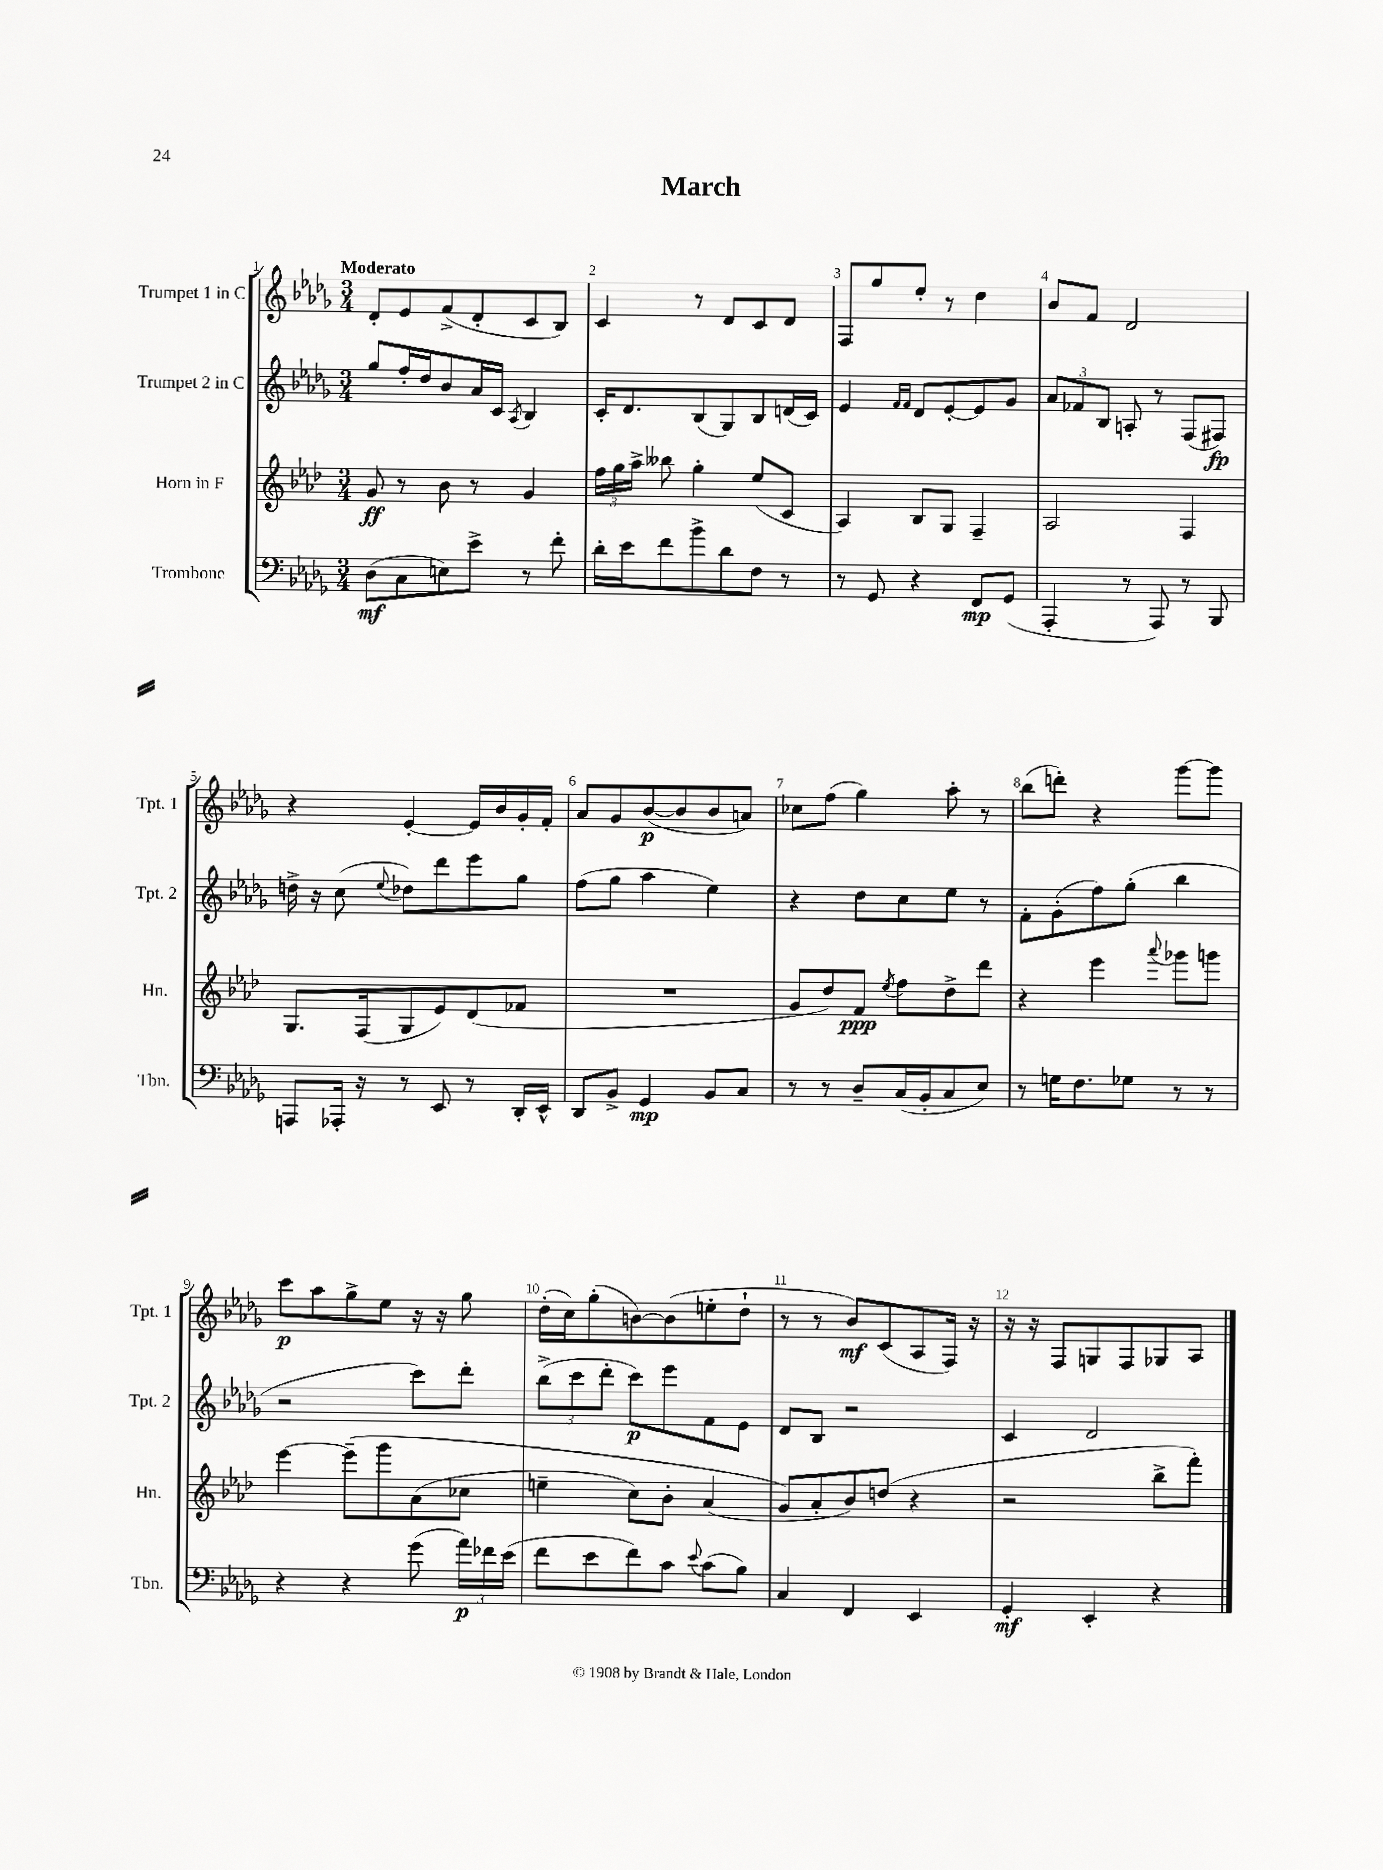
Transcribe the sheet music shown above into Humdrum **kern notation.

**kern	**kern	**kern	**kern
*staff4	*staff3	*staff2	*staff1
*clefF4	*clefG2	*clefG2	*clefG2
*k[b-e-a-d-g-]	*k[b-e-a-d-]	*k[b-e-a-d-g-]	*k[b-e-a-d-g-]
*M3/4	*M3/4	*M3/4	*M3/4
(8D-	8g	8gg-	8d-'
8C	8r	16ff'	8e-
.	.	16dd-	.
8E)	8b-	8b-	(8f^
8e-^	8r	16a-	8d-'
.	.	16c	.
.	.	8qA-	.
8r	4g	4B-	8c
8f'	.	.	8B-)
=	=	=	=
16d-'	24ff	16c'	4c
.	24gg	.	.
16e-	.	8.d-	.
.	24aa-^	.	.
8f	8bb--	.	.
8b-^	4gg'	(8B-	8r
8d-	.	8G-)	8d-
8F	(8ee-	8B-	8c
8r	8c	(16d	8d-
.	.	16c)	.
=	=	=	=
8r	4A-)	4e-	8F
8GG-	.	.	8gg-
.	.	16qqf	.
.	.	16qqf	.
4r	8B-	8d-	8ee-'
.	8G	[8e-'	8r
8FF	4F~	8e-]	4dd-
(8GG-	.	8g-	.
=	=	=	=
4AAA-'	2A-	12a-	8b-
.	.	12f-	.
.	.	.	8f
.	.	12B-	.
8r	.	8A'	2d-
8AAA-)	.	8r	.
8r	4F	(8F	.
8BBB-	.	8F#)	.
=	=	=	=
8AAA	8.G	16dd^	4r
.	.	16r	.
16AAA-'	.	(8cc	.
16r	(16F	.	.
.	.	8qqee-	.
8r	8G	8dd-)	[4e-'
8EE-	8e-)	8ddd-	.
8r	(8d-	8eee-	16e-]
.	.	.	16b-
16DD-'	8f-	8gg-	16g-'
16EE-^^	.	.	16f'
=	=	=	=
8DD-	2.r	(8ff	8a-
8BB-^	.	8gg-	8g-
4GG-	.	4aa-	([8b-
.	.	.	8b-]
8BB-	.	4ee-)	8b-
8C	.	.	8a)
=	=	=	=
8r	8g	4r	8cc-
8r	8dd-)	.	(8ff
8D-~	8f	8dd-	4gg-)
.	8qee-	.	.
(16C	8ff	8cc	.
16BB-'	.	.	.
8C	8dd-^	8ee-	8aa-'
8E-)	8ddd-	8r	8r
=	=	=	=
8r	4r	8f'	(8bb-
16G	.	(8g-'	8ddd')
8.F	.	.	.
.	4eee-	8ff)	4r
8G-	.	(8gg-'	.
.	8qqaaa-	.	.
8r	8ggg-	4bb-	[8ggg-
8r	8ggg	.	8ggg-]
=	=	=	=
4r	[4eee-	2r	8ccc
.	.	.	8aa-
4r	&(8eee-~]	.	8gg-^
.	8ggg	.	8ee-
(8g-	(8a-	8ccc)	16r
.	.	.	16r
24a-)	8cc-	8ddd-'	8gg-
24f-	.	.	.
(24e-	.	.	.
=	=	=	=
8f	4ee~	(12bb-^	(16dd-'
.	.	.	16cc)
.	.	12ccc	.
8e-	.	.	(8gg-'
.	.	12ddd-'	.
8f)	8cc)	8ccc)	[8b)
8c	8b-'	8eee-	(8b]
8qqe-	.	.	.
(8c	(4a-	8f	8ee'
8B-)	.	8e-	8dd-`
=	=	=	=
4C	8g&)	8d-	8r
.	8a-'	8B-	8r
4FF	8b-)	2r	8b-)
.	(8dd	.	(8c
4EE-	4r	.	8A-
.	.	.	16F)
.	.	.	16r
=	=	=	=
4GG-'	2r	4c	16r
.	.	.	16r
.	.	.	8F
4EE-'	.	2d-	8G
.	.	.	8F
4r	8bb-^	.	8G-
.	8fff')	.	8A-
==	==	==	==
*-	*-	*-	*-
